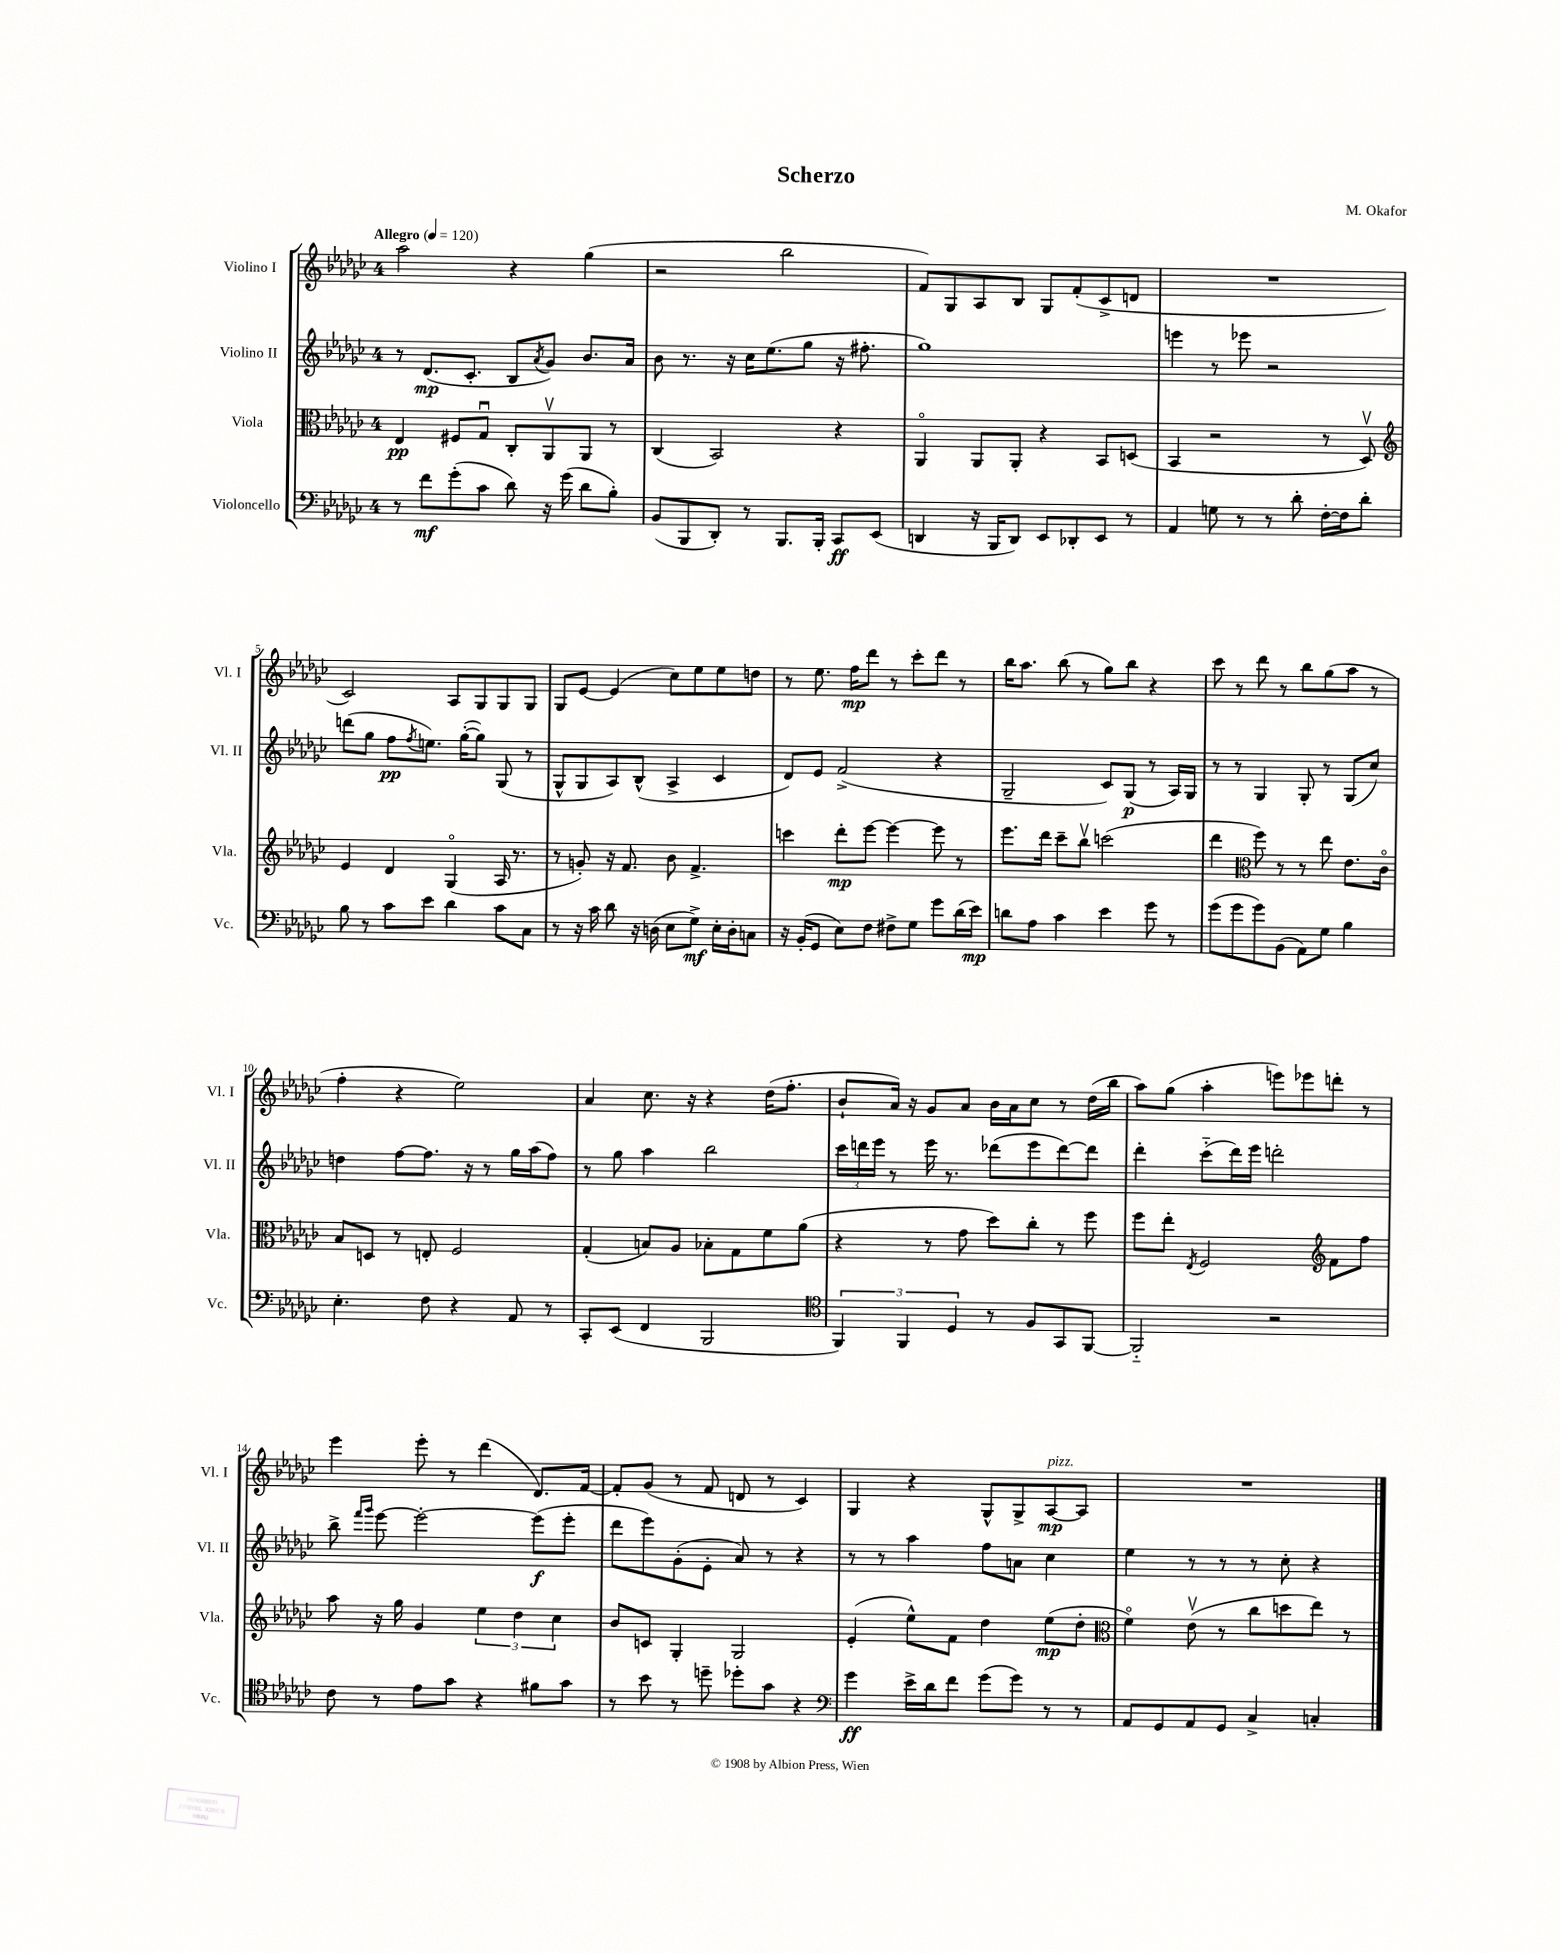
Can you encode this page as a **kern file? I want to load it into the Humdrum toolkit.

**kern	**dynam	**kern	**dynam	**kern	**dynam	**kern	**dynam
*part4	*part4	*part3	*part3	*part2	*part2	*part1	*part1
*staff4	*staff4	*staff3	*staff3	*staff2	*staff2	*staff1	*staff1
*I"Violoncello	*	*I"Viola	*	*I"Violino II	*	*I"Violino I	*
*I'Vc.	*	*I'Vla.	*	*I'Vl. II	*	*I'Vl. I	*
*clefF4	*	*clefC3	*	*clefG2	*	*clefG2	*
*k[b-e-a-d-g-c-]	*	*k[b-e-a-d-g-c-]	*	*k[b-e-a-d-g-c-]	*	*k[b-e-a-d-g-c-]	*
*M4/4	*	*M4/4	*	*M4/4	*	*M4/4	*
*MM120	*	*MM120	*	*MM120	*	*MM120	*
=1	=1	=1	=1	=1	=1	=1	=1
!	!	!	!	!	!	!LO:TX:a:B:t=Allegro	!
8r	.	4E-/	pp	8r	.	2aa-\	.
8f\L	mf	.	.	(8.d-/L	mp	.	.
(8g-'\	.	8F#X/L	.	.	.	.	.
.	.	.	.	8.c-'/J	.	.	.
8c-\J	.	8G-u/J	.	.	.	.	.
8d-\)	.	8C-'/L	.	8B-/L	.	4r	.
.	.	.	.	8qa-/	.	.	.
16r	.	8AA-v/	.	8g-/J)	.	.	.
(16g-\	.	.	.	.	.	.	.
8d-\L	.	8AA-/J	.	8.b-/L	.	(4gg-\	.
8B-'\J)	.	8r	.	.	.	.	.
.	.	.	.	16a-/Jk	.	.	.
=2	=2	=2	=2	=2	=2	=2	=2
(8BB-/L	.	(4C-/	.	8b-\	.	2r	.
8BBB-/	.	.	.	8.r	.	.	.
8DD-'/J)	.	2BB-/)	.	.	.	.	.
.	.	.	.	16r	.	.	.
8r	.	.	.	16cc-\KL	.	.	.
.	.	.	.	(8.ee-\	.	.	.
8.BBB-/L	.	.	.	.	.	2bb-\	.
.	.	.	.	8gg-\J	.	.	.
16BBB-'/Jk	.	.	.	.	.	.	.
8CC-/L	ff	4r	.	16r	.	.	.
.	.	.	.	8.ff#X'\	.	.	.
(8EE-/J	.	.	.	.	.	.	.
=3	=3	=3	=3	=3	=3	=3	=3
4DDn/	.	4AA-/	.	1gg-)	.	8f/L)	.
.	.	.	.	.	.	8G-/	.
16r	.	8AA-/L	.	.	.	8A-/	.
16BBB-/KL	.	.	.	.	.	.	.
8DD/J)	.	8AA-'/J	.	.	.	8B-/J	.
8EE-/L	.	4r	.	.	.	8G-/L	.
8DD-X'/	.	.	.	.	.	(8f'/	.
8EE-/J	.	8BB-/L	.	.	.	8c-^/	.
8r	.	(8Dn/J	.	.	.	8dn/J	.
=4	=4	=4	=4	=4	=4	=4	=4
4AA-/	.	4BB-/	.	4eeen\	.	1r	.
8Gn\	.	2r	.	8r	.	.	.
8r	.	.	.	8eee-X\	.	.	.
8r	.	.	.	2r	.	.	.
8d-'\	.	.	.	.	.	.	.
[16F'\LL	.	8r	.	.	.	.	.
16F\J]	.	.	.	.	.	.	.
8d-'\J	.	8D-v/)	.	.	.	.	.
!!LO:LB:g=z
=5	=5	=5	=5	=5	=5	=5	=5
*	*	*clefG2	*	*	*	*	*
8B-\	.	4e-/	.	(8dddn\L	.	2c-/)	.
8r	.	.	.	8gg-\J	.	.	.
8c-\L	.	4d-/	.	8ff\L	pp	.	.
.	.	.	.	8qff/	.	.	.
8e-\J	.	.	.	8.een\J)	.	.	.
4d-\	.	(4G-/	.	.	.	8A-/L	.
.	.	.	.	([16gg-'\KL	.	.	.
.	.	.	.	8gg-\J])	.	8G-/	.
8c-\L	.	16A-/	.	(8G-/	.	8G-/	.
.	.	8.r	.	.	.	.	.
8C-\J	.	.	.	8r	.	8G-/J	.
=6	=6	=6	=6	=6	=6	=6	=6
8r	.	8r	.	8G-^^/L	.	8G-/L	.
16r	.	8gn'/)	.	8G-/	.	[8e-/J	.
16c-\	.	.	.	.	.	.	.
8d-\	.	16r	.	8A-/)	.	(4e-/]	.
.	.	8.f/	.	.	.	.	.
16r	.	.	.	(8B-^^/J	.	.	.
(16Dn\	.	.	.	.	.	.	.
8E-\L	.	8b-\	.	4A-^/	.	8cc-\L)	.
8G-^\J)	mf	4.f^/	.	.	.	8ee-\	.
16E-'\LL	.	.	.	4c-/	.	8ee-\	.
16D'\J	.	.	.	.	.	.	.
8Cn\J	.	.	.	.	.	8ddn\J	.
=7	=7	=7	=7	=7	=7	=7	=7
16r	.	4cccn\	.	8d-/L)	.	8r	.
(16BB-'/KL	.	.	.	.	.	.	.
8GG-/J	.	.	.	8e-/J	.	8.ee-\	.
8E-\L)	.	8ddd-'\L	mp	(2f^/	.	.	.
.	.	.	.	.	.	16ff\KL	mp
8F\J	.	[8eee-\J	.	.	.	8ddd-\J	.
8F#X^\L	.	4eee-\_	.	.	.	8r	.
8G-\J	.	.	.	.	.	8ccc-'\L	.
8g-\L	.	8eee-\]	.	4r	.	8ddd-\J	.
(16d-\L	.	8r	.	.	.	8r	.
16e-\JJ)	mp	.	.	.	.	.	.
=8	=8	=8	=8	=8	=8	=8	=8
8dn\L	.	8.eee-\L	.	2G-~/	.	16bb-\KL	.
.	.	.	.	.	.	8.aa-\J	.
8A-\J	.	.	.	.	.	.	.
.	.	16ddd-\Jk	.	.	.	.	.
4c-\	.	8ccc-~\L	.	.	.	(8bb-\	.
.	.	8bb-v\J	.	.	.	8r	.
4e-\	.	(2cccn\	.	8c-/L)	.	8gg-\L)	.
.	.	.	.	(8G-/J	p	8bb-\J	.
8g-\	.	.	.	8r	.	4r	.
8r	.	.	.	16A-/LL)	.	.	.
.	.	.	.	16G-/JJ	.	.	.
=9	=9	=9	=9	=9	=9	=9	=9
(8g-\L	.	4ddd-\	.	8r	.	8ccc-\	.
8g-\	.	.	.	8r	.	8r	.
*	*	*clefC3	*	*	*	*	*
8g-\)	.	8ff\)	.	4G-/	.	8ddd-\	.
(8BB-\J	.	8r	.	.	.	8r	.
8AA-\L)	.	8r	.	8G-'/	.	8bb-\L	.
8G-\J	.	8ee-\	.	8r	.	(8gg-\	.
4B-\	.	8.e-\L	.	(8G-/L	.	8aa-\J	.
.	.	.	.	8cc-/J)	.	8r	.
.	.	16c-\Jk	.	.	.	.	.
!!LO:LB:g=z
=10	=10	=10	=10	=10	=10	=10	=10
4.E-'\	.	8B-/L	.	4ddn\	.	4ff'\	.
.	.	8Dn/J	.	.	.	.	.
.	.	8r	.	[8ff\L	.	4r	.
8F\	.	8En'/	.	8.ff\J]	.	.	.
4r	.	2F/	.	.	.	2ee-\)	.
.	.	.	.	16r	.	.	.
.	.	.	.	8r	.	.	.
8AA-/	.	.	.	16gg-\LL	.	.	.
.	.	.	.	(16aa-\J	.	.	.
8r	.	.	.	8ff\J)	.	.	.
=11	=11	=11	=11	=11	=11	=11	=11
8CC-'/L	.	(4G-'/	.	8r	.	4a-/	.
(8EE-/J	.	.	.	8gg-\	.	.	.
4FF/	.	8Bn/L)	.	4aa-\	.	8.cc-\	.
.	.	8A-/J	.	.	.	.	.
.	.	.	.	.	.	16r	.
2BBB-/	.	8B-X'\L	.	2bb-\	.	4r	.
.	.	8G-\	.	.	.	.	.
.	.	8f\	.	.	.	(16dd-\KL	.
.	.	.	.	.	.	8.ff'\J	.
.	.	(8a-\J	.	.	.	.	.
=12	=12	=12	=12	=12	=12	=12	=12
*clefC4	*	*	*	*	*	*	*
6FF/)	.	4r	.	24ccc-\LL	.	8b-`/L	.
.	.	.	.	24dddn\	.	.	.
.	.	.	.	24eee-\JJ	.	.	.
.	.	.	.	8r	.	16a-/Jk)	.
6FF/	.	.	.	.	.	.	.
.	.	.	.	.	.	16r	.
.	.	8r	.	16eee-\	.	8g-/L	.
.	.	.	.	8.r	.	.	.
6D-/	.	.	.	.	.	.	.
.	.	8g-\	.	.	.	8a-/J	.
8r	.	8dd-\L)	.	(8ddd-X\L	.	16b-\LL	.
.	.	.	.	.	.	16a-\J	.
8F/L	.	8cc-'\J	.	8eee-\	.	8cc-\J	.
8GG-/	.	8r	.	[8ddd-\)	.	8r	.
[8FF/J	.	8ff\	.	8ddd-\J]	.	(16dd-\LL	.
.	.	.	.	.	.	16bb-\JJ	.
=13	=13	=13	=13	=13	=13	=13	=13
2FF/]	.	8ff\L	.	4ddd-'\	.	8aa-\L)	.
.	.	8ee-'\J	.	.	.	(8gg-\J	.
.	.	8qE-/	.	.	.	.	.
.	.	2F/	.	(8ccc-\L	.	4aa-'\	.
.	.	.	.	16ddd-\L)	.	.	.
.	.	.	.	16eee-\JJ	.	.	.
2r	.	.	.	2dddn'\	.	8eeen\L)	.
.	.	.	.	.	.	8eee-X\	.
*	*	*clefG2	*	*	*	*	*
.	.	8f\L	.	.	.	8dddn'\J	.
.	.	8ff\J	.	.	.	8r	.
!!LO:LB:g=z
=14	=14	=14	=14	=14	=14	=14	=14
8c-\	.	8aa-\	.	8bb-^\	.	4eee-\	.
.	.	.	.	16qqfff/LL	.	.	.
.	.	.	.	16qqggg-/JJ	.	.	.
8r	.	16r	.	[8eee-\	.	.	.
.	.	16gg-\	.	.	.	.	.
8e-\L	.	4g-/	.	2eee-'\_	.	8eee-'\	.
8g-\J	.	.	.	.	.	8r	.
4r	.	6ee-\	.	.	.	(4ddd-\	.
.	.	6dd-\	.	.	.	.	.
8f#X\L	.	.	.	(8eee-\L]	f	8.d-/L)	.
.	.	6cc-\	.	.	.	.	.
8g-\J	.	.	.	8eee-'\J	.	.	.
.	.	.	.	.	.	[16f/Jk	.
=15	=15	=15	=15	=15	=15	=15	=15
8r	.	8b-/L	.	8ddd-\L	.	8f'/L]	.
8b-\	.	8cn/J	.	8eee-\)	.	(8g-/J	.
8r	.	4G-'/	.	(8g-'\	.	8r	.
8ddn~\	.	.	.	8e-'\J	.	8f/	.
8dd-X'\L	.	2G-/	.	8a-/)	.	8dn/	.
8g-\J	.	.	.	8r	.	8r	.
4r	.	.	.	4r	.	4c-/)	.
=16	=16	=16	=16	=16	=16	=16	=16
*clefF4	*	*	*	*	*	*	*
4g-\	ff	(4e-'/	.	8r	.	4G-/	.
.	.	.	.	8r	.	.	.
16e-^\LL	.	8ee-^^\L)	.	4aa-\	.	4r	.
16d-\J	.	.	.	.	.	.	.
8f\J	.	8f\J	.	.	.	.	.
(8g-\L	.	4dd-\	.	8ff\L	.	8G-^^/L	.
8g-\J)	.	.	.	8an\J	.	8G-^/	.
!	!	!	!	!	!	!LO:TX:a:i:t=pizz.	!
8r	.	(8ee-\L	mp	4cc-\	.	[8A-/	mp
8r	.	8dd-'\J	.	.	.	8A-/J]	.
=17	=17	=17	=17	=17	=17	=17	=17
*	*	*clefC3	*	*	*	*	*
8AA-/L	.	4f\)	.	4ee-\	.	1r	.
8GG-/	.	.	.	.	.	.	.
8AA-/	.	(8e-v\	.	8r	.	.	.
8GG-/J	.	8r	.	8r	.	.	.
4C-^/	.	8cc-\L	.	8r	.	.	.
.	.	8ddn\	.	8cc-'\	.	.	.
4Cn'/	.	8ee-\J)	.	4r	.	.	.
.	.	8r	.	.	.	.	.
==	==	==	==	==	==	==	==
*-	*-	*-	*-	*-	*-	*-	*-
